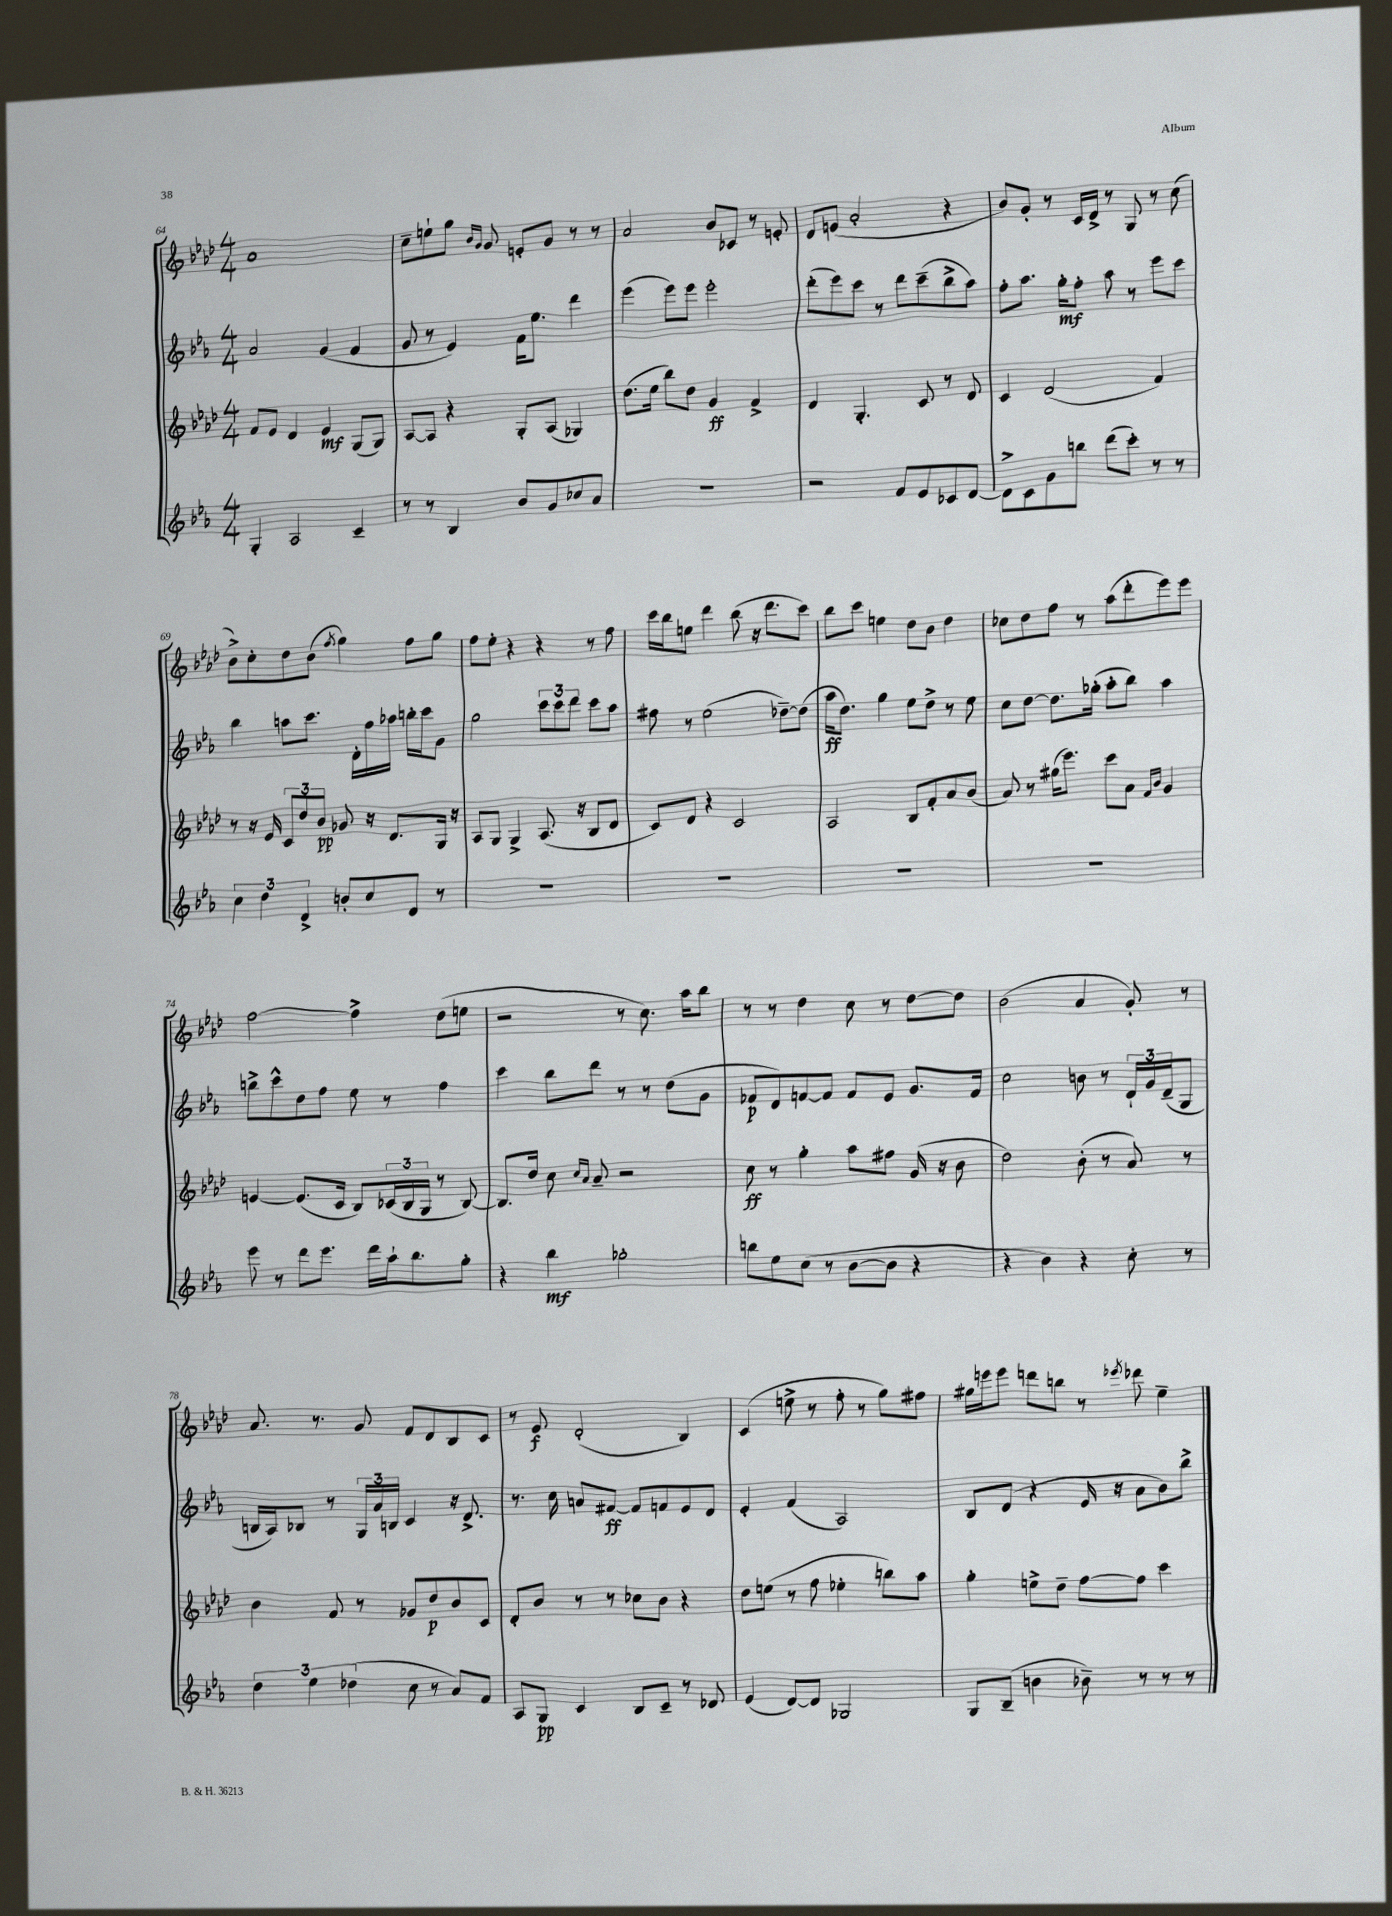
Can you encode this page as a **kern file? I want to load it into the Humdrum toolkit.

**kern	**dynam	**kern	**dynam	**kern	**dynam	**kern	**dynam
*part4	*part4	*part3	*part3	*part2	*part2	*part1	*part1
*staff4	*staff4	*staff3	*staff3	*staff2	*staff2	*staff1	*staff1
*clefG2	*	*clefG2	*	*clefG2	*	*clefG2	*
*k[b-e-a-]	*	*k[b-e-a-d-]	*	*k[b-e-a-]	*	*k[b-e-a-d-]	*
*M4/4	*	*M4/4	*	*M4/4	*	*M4/4	*
=64	=64	=64	=64	=64	=64	=64	=64
4G'/	.	8f/L	.	2a-/	.	1a-	.
.	.	8e-/J	.	.	.	.	.
2A-/	.	4d-/	.	.	.	.	.
.	.	4e-/	mf	(4g/	.	.	.
4c~/	.	(8G/L	.	4f/	.	.	.
.	.	8G/J)	.	.	.	.	.
=65	=65	=65	=65	=65	=65	=65	=65
8r	.	[8A-/L	.	8g/	.	8cc~\L	.
8r	.	8A-/J]	.	8r	.	8een`\	.
4B-/	.	4r	.	4e-/)	.	8gg\J	.
.	.	.	.	.	.	16qqb-/LL	.
.	.	.	.	.	.	16qqg/JJ	.
.	.	.	.	.	.	8g/	.
8b-/L	.	8G'/L	.	16f\KL	.	8en'/L	.
.	.	.	.	8.ee-\J	.	.	.
8g/	.	(8A-/J	.	.	.	8g/J	.
8cc-X/	.	4G-X/)	.	4ddd\	.	8r	.
8a-/J	.	.	.	.	.	8r	.
=66	=66	=66	=66	=66	=66	=66	=66
1r	.	(8.dd-\L	.	(4eee-\	.	2a-/	.
.	.	16ee-\Jk	.	.	.	.	.
.	.	8bb-\L)	.	8eee-\L)	.	.	.
.	.	8dd-\J	.	8eee-\J	.	.	.
.	.	4g/	ff	2eee-'\	.	8b-/L	.
.	.	.	.	.	.	8c-X/J	.
.	.	4f^/	.	.	.	8r	.
.	.	.	.	.	.	8en'/	.
=67	=67	=67	=67	=67	=67	=67	=67
2r	.	4d-/	.	(8ddd'\L	.	8d-/L	.
.	.	.	.	8eee-\)	.	(8en/J	.
.	.	4.G'/	.	8ccc\J	.	2a-'/	.
.	.	.	.	8r	.	.	.
8f/L	.	.	.	8ddd\L	.	.	.
8e-/	.	8c/	.	(8ccc~\	.	.	.
8c-X/	.	8r	.	8bb-^\	.	4r	.
[8d/J	.	8d-/	.	8aa-\J)	.	.	.
=68	=68	=68	=68	=68	=68	=68	=68
8d^\L]	.	4c/	.	8ff'\L	.	8b-/L)	.
8c\	.	.	.	8.aa-\J	.	8g'/J	.
8g\	.	(2d-/	.	.	.	8r	.
.	.	.	.	16gg'\KL	mf	.	.
8bbn\J	.	.	.	8ff'\J	.	16c/LL	.
.	.	.	.	.	.	16d-^/JJ	.
(8ddd\L	.	.	.	8aa-\	.	8r	.
8ccc'\J)	.	.	.	8r	.	8G/	.
8r	.	4f/)	.	8eee-\L	.	8r	.
8r	.	.	.	8ccc\J	.	(8cc\	.
!!LO:LB:g=z
=69	=69	=69	=69	=69	=69	=69	=69
6cc\	.	8r	.	4bb-\	.	8b-^\L)	.
.	.	16r	.	.	.	8cc'\	.
6dd\	.	.	.	.	.	.	.
.	.	16e-/	.	.	.	.	.
.	.	12c/L	.	8aan\L	.	8dd-\	.
6d^/	.	12dd-/	.	.	.	.	.
.	.	.	.	8.ccc\J	.	(8b-\J	.
.	.	12b-/J	pp	.	.	.	.
.	.	.	.	.	.	8qff/	.
8bn'/L	.	8g-X/	.	.	.	4gg\)	.
.	.	.	.	16d'\LL	.	.	.
8cc/	.	16r	.	16ff\	.	.	.
.	.	8.d-/L	.	16aa-X\JJ	.	.	.
8d/J	.	.	.	16bbn'\LL	.	8ff\L	.
.	.	.	.	16ccc\J	.	.	.
8r	.	16G/Jk	.	8g\J	.	8gg\J	.
.	.	16r	.	.	.	.	.
=70	=70	=70	=70	=70	=70	=70	=70
1r	.	8A-/L	.	2gg\	.	8ff\L	.
.	.	8G/J	.	.	.	8ee-'\J	.
.	.	4G^/	.	.	.	4r	.
.	.	(8.A-/	.	12ccc\L	.	4r	.
.	.	.	.	12ccc\	.	.	.
.	.	.	.	12ddd\J	.	.	.
.	.	16r	.	.	.	.	.
.	.	8B-/L	.	8ccc\L	.	8r	.
.	.	8d-/J	.	8aa-\J	.	8ff\	.
=71	=71	=71	=71	=71	=71	=71	=71
1r	.	8c/L)	.	8ff#X\	.	16ccc\LL	.
.	.	.	.	.	.	16bb-\J	.
.	.	8d-/J	.	8r	.	8een\J	.
.	.	4r	.	(2ee-\	.	4ddd-\	.
.	.	2c/	.	.	.	(8bb-\	.
.	.	.	.	.	.	16r	.
.	.	.	.	.	.	8.ddd-\L	.
.	.	.	.	[8dd-X~\L)	.	.	.
.	.	.	.	(8dd-\J]	.	8ccc\J)	.
=72	=72	=72	=72	=72	=72	=72	=72
1r	.	2A-/	.	16aa-\KL	ff	8bb-\L	.
.	.	.	.	8.dd\J)	.	.	.
.	.	.	.	.	.	8ccc\J	.
.	.	.	.	4gg\	.	4een\	.
.	.	8B-/L	.	8ee-\L	.	8dd-\L	.
.	.	8f'/	.	8dd^\J	.	8b-\J	.
.	.	8a-/	.	8r	.	4dd-\	.
.	.	(8b-/J	.	8ee-\	.	.	.
=73	=73	=73	=73	=73	=73	=73	=73
1r	.	8a-/)	.	8cc\L	.	8cc-X\L	.
.	.	8r	.	[8dd\J	.	8dd-\	.
.	.	(16gg#X\KL	.	8.dd\L]	.	8ff\J	.
.	.	8.eee-\J)	.	.	.	.	.
.	.	.	.	.	.	8r	.
.	.	.	.	(16gg-X'\Jk	.	.	.
.	.	8ccc\L	.	8aa-'\L	.	(8aa-\L	.
.	.	8a-\J	.	8bb-\J)	.	8ddd-'\	.
.	.	16qqf/LL	.	.	.	.	.
.	.	16qqb-/JJ	.	.	.	.	.
.	.	4g/	.	4aa-\	.	8eee-\)	.
.	.	.	.	.	.	8eee-\J	.
!!LO:LB:g=z
=74	=74	=74	=74	=74	=74	=74	=74
8eee-\	.	[4en/	.	8bbn^\L	.	[2ff\	.
8r	.	.	.	8ccc^^\	.	.	.
8ddd\L	.	(8.e/L]	.	8dd\	.	.	.
8.eee-\J	.	.	.	8ff\J	.	.	.
.	.	16c/Jk	.	.	.	.	.
.	.	8B-/L)	.	8ee-\	.	4ff^\]	.
16ddd\LL	.	.	.	.	.	.	.
16aa-`\J	.	(24c-X/L	.	8r	.	.	.
.	.	24B-/	.	.	.	.	.
8.bb-\	.	.	.	.	.	.	.
.	.	24G/JJ	.	.	.	.	.
.	.	8r	.	4ff\	.	(8dd-\L	.
8gg'\J	.	[8B-/)	.	.	.	8een\J	.
=75	=75	=75	=75	=75	=75	=75	=75
4r	.	8.B-/L]	.	4ccc\	.	2r	.
.	.	16dd-/Jk	.	.	.	.	.
4bb-\	mf	8cc\	.	8bb-\L	.	.	.
.	.	16qqcc/LL	.	.	.	.	.
.	.	16qqa-/JJ	.	.	.	.	.
.	.	8a-~/	.	8ddd\J	.	.	.
2gg-X'\	.	2r	.	8r	.	8r	.
.	.	.	.	8r	.	8.cc\)	.
.	.	.	.	(8dd\L	.	.	.
.	.	.	.	.	.	16aa-\KL	.
.	.	.	.	8g\J	.	8bb-\J	.
=76	=76	=76	=76	=76	=76	=76	=76
8bbn\L	.	8cc\	ff	8f-X/L	p	8r	.
8ee-\	.	8r	.	8d/)	.	8r	.
(8cc\J	.	4gg'\	.	[8fn/	.	4dd-\	.
8r	.	.	.	8f/J]	.	.	.
[8b-\L	.	8aa-\L	.	8f/L	.	8cc\	.
8b-\J]	.	8ff#X\J	.	8e-/J	.	8r	.
4r	.	(16g/	.	8.g/L	.	[8dd-\L	.
.	.	16r	.	.	.	.	.
.	.	8b-\	.	.	.	8dd-\J]	.
.	.	.	.	16f/Jk	.	.	.
=77	=77	=77	=77	=77	=77	=77	=77
4r	.	2dd-\)	.	2cc\	.	(2b-\	.
4b-\)	.	.	.	.	.	.	.
4r	.	(8b-'\	.	8bn\	.	4a-/	.
.	.	8r	.	8r	.	.	.
8cc'\	.	8a-/)	.	24d`/LL	.	8g'/)	.
.	.	.	.	24g/	.	.	.
.	.	.	.	(24d~/J	.	.	.
8r	.	8r	.	8G/J	.	8r	.
!!LO:LB:g=z
=78	=78	=78	=78	=78	=78	=78	=78
6dd\	.	4b-\	.	16Bn/LL	.	8.a-/	.
.	.	.	.	16A-/J)	.	.	.
.	.	.	.	8B-X/J	.	.	.
6ee-\	.	.	.	.	.	.	.
.	.	.	.	.	.	8.r	.
.	.	8f/	.	8r	.	.	.
(6dd-X\	.	.	.	.	.	.	.
.	.	8r	.	24G/LL	.	8g/	.
.	.	.	.	24a-/	.	.	.
.	.	.	.	24Bn/JJ	.	.	.
8cc\	.	8g-X/L	.	4c/	.	8f/L	.
8r	.	8dd-/	p	.	.	8d-/	.
8a-/L)	.	8b-/	.	16r	.	8B-/	.
.	.	.	.	8.d^/	.	.	.
8f/J	.	8c/J	.	.	.	8c/J	.
=79	=79	=79	=79	=79	=79	=79	=79
8A-/L	.	8d-'/L	.	8.r	.	8r	.
8G/J	pp	8b-/J	.	.	.	8e-/	f
.	.	.	.	16cc\	.	.	.
4c/	.	8r	.	8an/L	.	(2d-'/	.
.	.	8r	.	[8f#X/J	ff	.	.
8B-/L	.	8cc-X\L	.	8f#/L]	.	.	.
8c~/J	.	8b-\J	.	8fn/	.	.	.
8r	.	4r	.	8e-/	.	4B-/)	.
8d-X/	.	.	.	8d/J	.	.	.
=80	=80	=80	=80	=80	=80	=80	=80
(4e-/	.	8dd-\L	.	4e-'/	.	(4c/	.
.	.	(8een\J	.	.	.	.	.
[8d/L)	.	8r	.	(4f/	.	8een^\	.
8d/J]	.	8ff\	.	.	.	8r	.
2G-X/	.	4ee-X'\	.	2A-/)	.	8ff'\	.
.	.	.	.	.	.	8r	.
.	.	8bbn\L)	.	.	.	8gg\L)	.
.	.	8aa-\J	.	.	.	8ff#X\J	.
=81	=81	=81	=81	=81	=81	=81	=81
8G/L	.	4gg'\	.	8B-/L	.	16gg#X\LL	.
.	.	.	.	.	.	16eeen\J	.
(8B-~/J	.	.	.	(8d/J	.	8eee\J	.
4bn\	.	8een^\L	.	4r	.	8dddn\L	.
.	.	8dd-~\J	.	.	.	8bbn\J	.
8b-X~\)	.	[8ff\L	.	16e-/	.	8r	.
.	.	.	.	16r	.	.	.
.	.	.	.	.	.	8qeee-X/	.
8r	.	8ff\J]	.	8a-\L	.	8ddd-X\	.
8r	.	4ccc\	.	8b-\)	.	4ee-~\	.
8r	.	.	.	8bb-^\J	.	.	.
==	==	==	==	==	==	==	==
*-	*-	*-	*-	*-	*-	*-	*-
